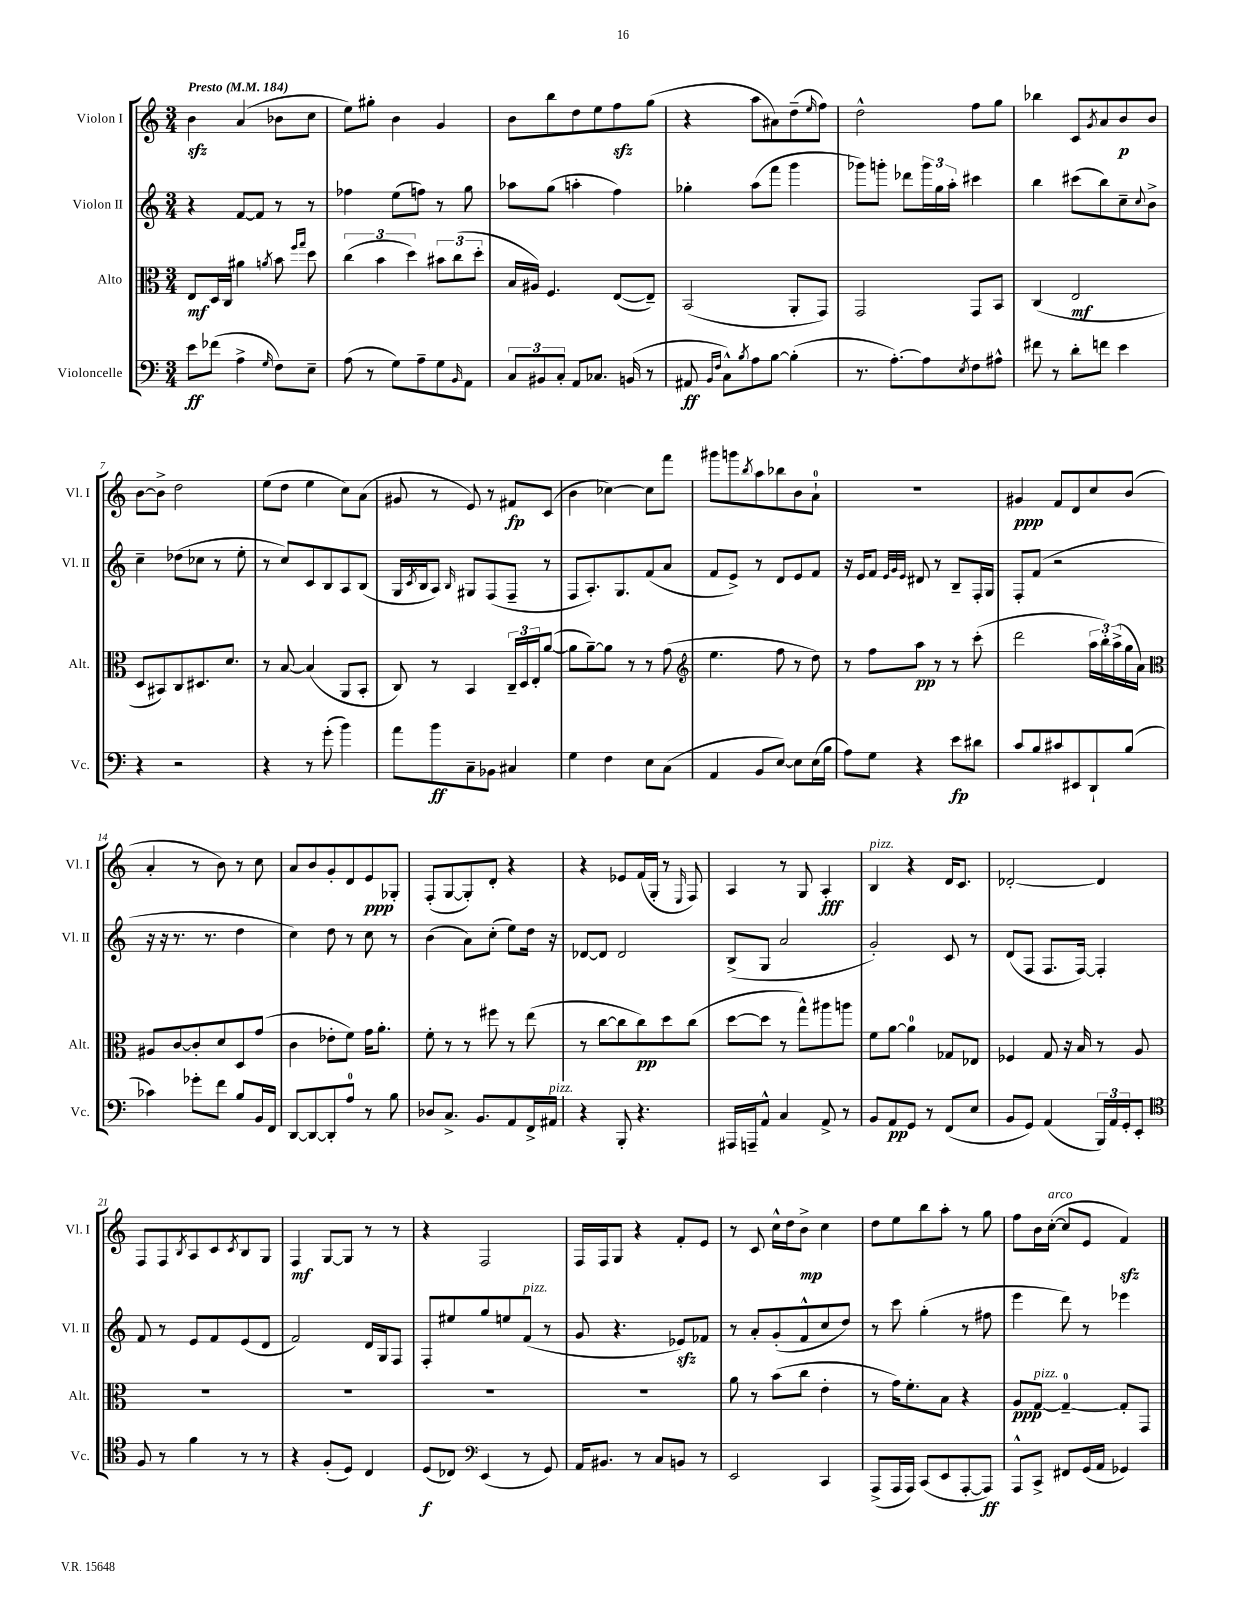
<<
\new StaffGroup <<
\new Staff = "s0" \with { instrumentName = "Violon I" shortInstrumentName = "Vl. I" } {
    \clef treble \key c \major \numericTimeSignature \time 3/4 \tempo "Presto" 4 = 184
    b'4\sfz a'4( bes'8 c''8 |
    e''8) gis''8-. b'4 g'4 |
    b'8 b''8 d''8 e''8 f''8\sfz g''8( |
    r4 a''8 ais'8) d''8--( \grace { e''16 } f''8) |
    d''2-^ f''8 g''8 |
    bes''4 c'8 \acciaccatura { g'8 } a'8 b'8\p b'8 |
    b'8~ b'8-> d''2 |
    e''8( d''8 e''4 c''8) a'8( |
    gis'8 r8 e'8) r8 fis'8\fp c'8( |
    b'4 ces''4~) ces''8 f'''8 |
    gis'''8 g'''8 \acciaccatura { b''8 } a''8 bes''8 b'8 a'8-0-! |
    R2. |
    gis'4\ppp f'8 d'8 c''8 b'8( |
    a'4-. r8 b'8) r8 c''8 |
    a'8 b'8 g'8-. d'8 e'8\ppp ges8-. |
    f8-.( g8~ g8-.) d'8-. r4 |
    r4 ees'8 f'16( g16-. r8 \grace { e16 } f8) |
    a4 r8 g8 a4-.\fff |
    b4^\markup { \italic "pizz." } r4 d'16 c'8. |
    des'2~-. des'4 |
    f8 f8 \acciaccatura { b8 } a8 c'8 \acciaccatura { c'8 } b8 g8 |
    f4\mf g8~ g8 r8 r8 |
    r4 f2 |
    f16 f16 g8 r4 f'8-. e'8 |
    r8 c'8 c''16-^ d''16 b'8->\mp c''4 |
    d''8 e''8 b''8 a''8-. r8 g''8 |
    f''8 b'16 c''16~-.^\markup { \italic "arco" }( c''8 e'8 f'4\sfz) \bar "|." |
}
\new Staff = "s1" \with { instrumentName = "Violon II" shortInstrumentName = "Vl. II" } {
    \clef treble \key c \major \numericTimeSignature \time 3/4
    r4 f'8~ f'8 r8 r8 |
    fes''4 e''8( f''8) r8 g''8 |
    aes''8 g''8( a''4-. f''4) |
    ges''4-. a''8( f'''8 g'''4 |
    ges'''8) g'''8-. des'''8 \tuplet 3/2 { g'''16 g''16 a''16-. } cis'''4 |
    b''4 cis'''8( b''8) c''8-- \appoggiatura { c''8 } b'8-> |
    c''4-- des''8( ces''8 r8 e''8-. |
    r8 c''8) c'8 b8 a8 b8( |
    g16 \acciaccatura { c'8 } b16 a8) \grace { b16 } gis8 f8( f8-- r8 |
    f8 a8.-.) g8. f'8( a'8 |
    f'8 e'8->) r8 d'8 e'8 f'8 |
    r16 e'16 f'8 \grace { e'32 g'32 e'32 } dis'8 r8 b8-- f16-. g16 |
    f8-. f'8( r2 |
    r16 r16 r8. r8. d''4 |
    c''4) d''8 r8 c''8 r8 |
    b'4( a'8) c''8-.( e''8) d''16 r16 |
    des'8~ des'8 des'2 |
    b8->( g8 a'2 |
    g'2-.) c'8 r8 |
    d'8( f8 f8. f16~) f4-. |
    f'8 r8 e'8 f'8 e'8( d'8 |
    f'2) d'16 g16 f8 |
    f8-. eis''8 g''8 e''8 f'8^\markup { \italic "pizz." }( r8 |
    g'8 r4. ees'8\sfz) fes'8 |
    r8 a'8-. g'8-.( f'8-^ c''8 d''8) |
    r8 c'''8 g''4-.( r8 fis''8 |
    e'''4 d'''8) r8 ees'''4 \bar "|." |
}
\new Staff = "s2" \with { instrumentName = "Alto" shortInstrumentName = "Alt." } {
    \clef alto \key c \major \numericTimeSignature \time 3/4
    e8\mf d16 c16 ais'4 \acciaccatura { a'8 } b'8 \grace { f''16 g''16 } d''8 |
    \tuplet 3/2 { c''4( b'4 d''4) } \tuplet 3/2 { bis'8 c''8( d''8-. } |
    b16 ais16) f4. e8~( e8--) |
    b,2( a,8-. g,8) |
    g,2 g,8 b,8 |
    c4( e2\mf |
    d8 bis,8) c8 dis8. d'8. |
    r8 b8~ b4( a,8 b,8-. |
    c8) r8 b,4 \tuplet 3/2 { c16-- d16 e16-. } a'8~( |
    a'8 a'8~--) a'8 r8 r8 g'8( |
    \clef treble e''4. f''8 r8 d''8) |
    r8 f''8 a''8\pp r8 r8 c'''8-.( |
    d'''2 \tuplet 3/2 { a''16 b''16-.) a''16->( } g''16 a'16) |
    \clef alto ais8 c'8~ c'8-. d'8 d8 g'8( |
    c'4 ees'8-. f'8) g'16 a'8.-. |
    f'8-. r8 r8 fis''8 r8 e''8( |
    r8 c''8~ c''8 c''8\pp) d''8 c''8( |
    d''8~ d''8 r8 g''8-^) ais''8 a''8 |
    f'8 a'8~ a'4-0 ges8 ees8 |
    fes4 g8 r16 b16 r8 a8 |
    R2. |
    R2. |
    R2. |
    R2. |
    a'8 r8 b'8( c''8 e'4-. |
    r8 g'16) f'8.-. b8 r4 |
    a8\ppp g8~^\markup { \italic "pizz." } g4-0~-- g8-. g,8 \bar "|." |
}
\new Staff = "s3" \with { instrumentName = "Violoncelle" shortInstrumentName = "Vc." } {
    \clef bass \key c \major \numericTimeSignature \time 3/4
    e'8\ff fes'8( a4-> \grace { g16 } f8) e8-- |
    a8( r8 g8) a8-- g8 \grace { b,16 } a,8 |
    \tuplet 3/2 { c8 bis,8 c8-. } a,8 ces8. b,16( r8 |
    ais,8\ff \grace { b,16 f16 } c8-^) \acciaccatura { b8 } a8 b8~ b4-.( |
    r8. a8.~-.) a8 \acciaccatura { e8 } f8 ais8-^ |
    fis'8 r8 d'8-. f'8 e'4 |
    r4 r2 |
    r4 r8 g'8-.( b'4) |
    a'8 b'8\ff c8-- bes,8 cis4 |
    g4 f4 e8 c8( |
    a,4 b,8 e8~) e8 e16( b16 |
    a8) g8 r4 e'8\fp dis'8 |
    c'8 b8 cis'8 eis,8 d,8-! b8( |
    ces'4) ges'8-. f'8 b8 b,16 f,16 |
    d,8~ d,8~ d,8-. a8-0 r8 b8 |
    des8 c8.-> b,8. a,8 f,16-> ais,16^\markup { \italic "pizz." } |
    r4 b,,8-. r4. |
    ais,,16 a,,16-- a,8-^ c4 a,8-> r8 |
    b,8 a,8\pp g,8 r8 f,8( e8 |
    b,8 g,8) a,4( \tuplet 3/2 { b,,16) a,16 g,16-. } e,8-. |
    \clef tenor f8 r8 f'4 r8 r8 |
    r4 f8-.( d8) c4 |
    d8\f( ces8) \clef bass e,4( r8 g,8) |
    a,16 bis,8. r8 c8 b,8 r8 |
    e,2 c,4 |
    a,,8->( a,,16 a,,16) c,8( e,8 a,,8~-. a,,8\ff) |
    a,,8-^ c,8-> fis,8 g,16( a,16 ges,4) \bar "|." |
}
>>
>>
